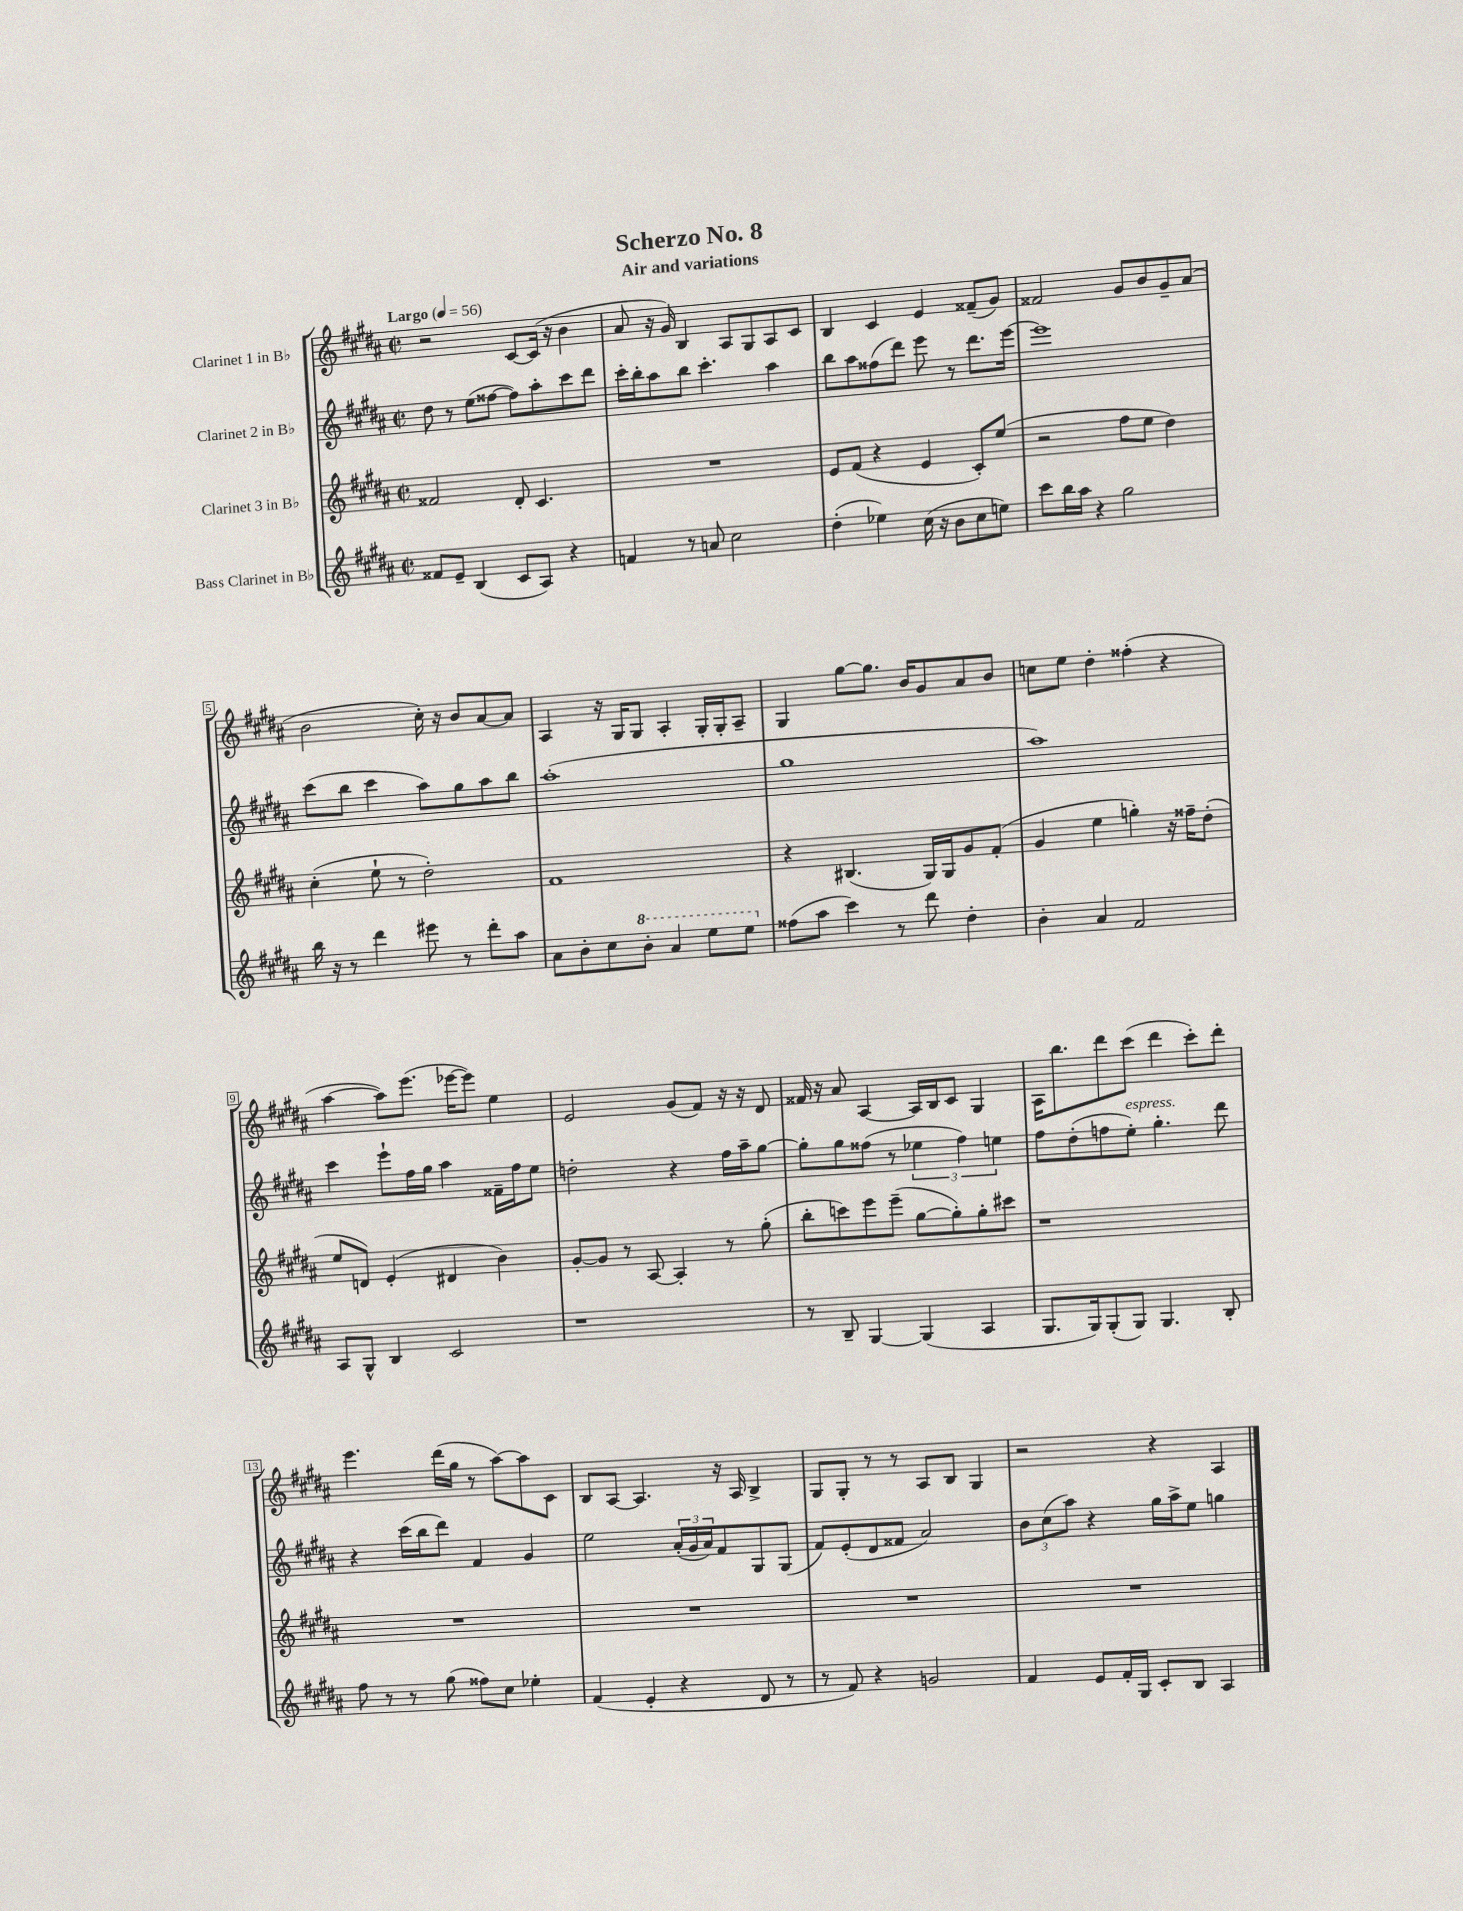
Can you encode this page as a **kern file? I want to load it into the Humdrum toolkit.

**kern	**kern	**kern	**kern
*staff4	*staff3	*staff2	*staff1
*clefG2	*clefG2	*clefG2	*clefG2
*k[f#c#g#d#a#]	*k[f#c#g#d#a#]	*k[f#c#g#d#a#]	*k[f#c#g#d#a#]
*M2/2	*M2/2	*M2/2	*M2/2
*met(c|)	*met(c|)	*met(c|)	*met(c|)
*MM56	*MM56	*MM56	*MM56
8f##	2f##	8dd#	2r
8e~	.	8r	.
(4B	.	(8ee	.
.	.	[8ff##	.
8c#	8d#'	8ff##])	[8c#
8A#)	4.c#	8aa#'	(16c#]
.	.	.	16r
4r	.	8ccc#	4b
.	.	8ddd#	.
=	=	=	=
4f	1r	16ccc#'	8a#
.	.	16bb'	.
.	.	8aa#	16r
.	.	.	16g#)
8r	.	8bb	4B
8a	.	4.ccc#'	.
2cc#	.	.	8A#
.	.	.	8G#
.	.	4aa#	8A#
.	.	.	8c#
=	=	=	=
(4dd#'	8e	8bb	4B
.	(8f#	8aa#	.
4ee-)	4r	(8ff##	4c#
.	.	8ddd#)	.
(16cc#	4e	8eee	4e
16r	.	.	.
8b	.	8r	.
8cc#	8c#')	8.ddd#	(8f##~
8ee)	(8ee	.	8g#)
.	.	[16eee	.
=	=	=	=
8ccc#	2r	1eee]	2f##
16bb	.	.	.
16aa#	.	.	.
4r	.	.	.
2gg#	8ff#	.	8g#
.	8ee	.	8b
.	4dd#)	.	8g#~
.	.	.	(8a#
=	=	=	=
16bb	(4cc#'	(8ccc#	2b
16r	.	.	.
8r	.	8bb	.
4ddd#	8ee`	4ccc#	.
.	8r	.	.
8eee#	2dd#')	8aa#)	16cc#')
.	.	.	16r
8r	.	8gg#	8b
8ddd#'	.	8aa#	[8a#
8aa#	.	8bb	8a#]
=	=	=	=
8a#	1f#	(1aa#'	4A#
8b'	.	.	.
8cc#	.	.	16r
.	.	.	16G#
8bb'	.	.	8G#
4aa#	.	.	4A#'
8eee	.	.	16G#'
.	.	.	16G#'
8eee	.	.	8A#~
=	=	=	=
(8ff##	4r	1gg#	4G#
8aa#	.	.	.
4ccc#)	(4.B#	.	[8gg#
.	.	.	8.gg#]
8r	.	.	.
.	.	.	16b
8ddd#	16G#)	.	8g#
.	16G#	.	.
4dd#'	8g#	.	8a#
.	(8f#'	.	8b
=	=	=	=
4b'	4g#	1aa#)	8cc
.	.	.	8ee
4a#	4ee	.	4dd#'
2f#	4gg')	.	(4ff##'
.	16r	.	4r
.	16ff##~	.	.
.	(8dd#'	.	.
=	=	=	=
8A#	8ee	4ccc#	[4aa#
8G#^^	8d)	.	.
4B	(4e'	8eee`	8aa#])
.	.	16ff#	(8.eee
.	.	16gg#	.
2c#	4d#	4aa#	.
.	.	.	[16eee-
.	.	.	8eee-])
.	4b)	16f##~	4ee
.	.	16ff#	.
.	.	8ee	.
=	=	=	=
1r	[8g#'	2dd'	2e
.	8g#]	.	.
.	8r	.	.
.	[8A#	.	.
.	4A#']	4r	(8g#
.	.	.	8f#)
.	8r	16ff#	16r
.	.	16aa#~	16r
.	(8gg#'	[8gg#	8d#
=	=	=	=
8r	8bb'	8gg#']	16f##
.	.	.	16r
8B~	8ccc)	8gg#	8a#
[4G#	8eee	(8ff##	[4A#
.	(8eee~	8r	.
(4G#]	[8gg#	6ee-	16A#]
.	.	.	16B
.	8gg#'])	.	8c#
.	.	6ff##)	.
4A#	8gg#'	.	4G#
.	.	6ee	.
.	8ccc#	.	.
=	=	=	=
8.G#	1r	8ff#	16A#
.	.	.	8.bb
.	.	(8dd#'	.
16G#)	.	.	.
(8G#'	.	8ff	8ddd#
8G#)	.	8ee')	(8ccc#
4.G#	.	4.gg#'	4ddd#
.	.	.	8ccc#')
8B'	.	8ddd#	8ddd#'
=	=	=	=
8ff#	1r	4r	4.eee
8r	.	.	.
8r	.	(16ccc#	.
.	.	16bb	.
(8gg#	.	8ddd#)	(16ddd#
.	.	.	16gg#
8ff##)	.	4f#	8r
8cc#	.	.	[8aa#)
4ee-'	.	4g#	8aa#]
.	.	.	8c#
=	=	=	=
(4f#	1r	2ee	8B
.	.	.	[8A#
4e'	.	.	4.A#]
4r	.	(24a#'	.
.	.	24g#	.
.	.	24a#)	.
.	.	8f#	16r
.	.	.	16A#
8d#	.	8G#	4B^
8r	.	(8G#	.
=	=	=	=
8r	1r	8f#)	8G#
8f#)	.	(8e'	8G#'
4r	.	8d#	8r
.	.	8f##	8r
2g	.	2a#)	8A#
.	.	.	8B
.	.	.	4G#
=	=	=	=
4f#	1r	12b	2r
.	.	(12cc#	.
.	.	12aa#)	.
8e	.	4r	.
16f#'	.	.	.
16G#	.	.	.
8c#'	.	16gg#	4r
.	.	16aa#^	.
8B	.	8ee	.
4A#	.	4gg	4A#
==	==	==	==
*-	*-	*-	*-
